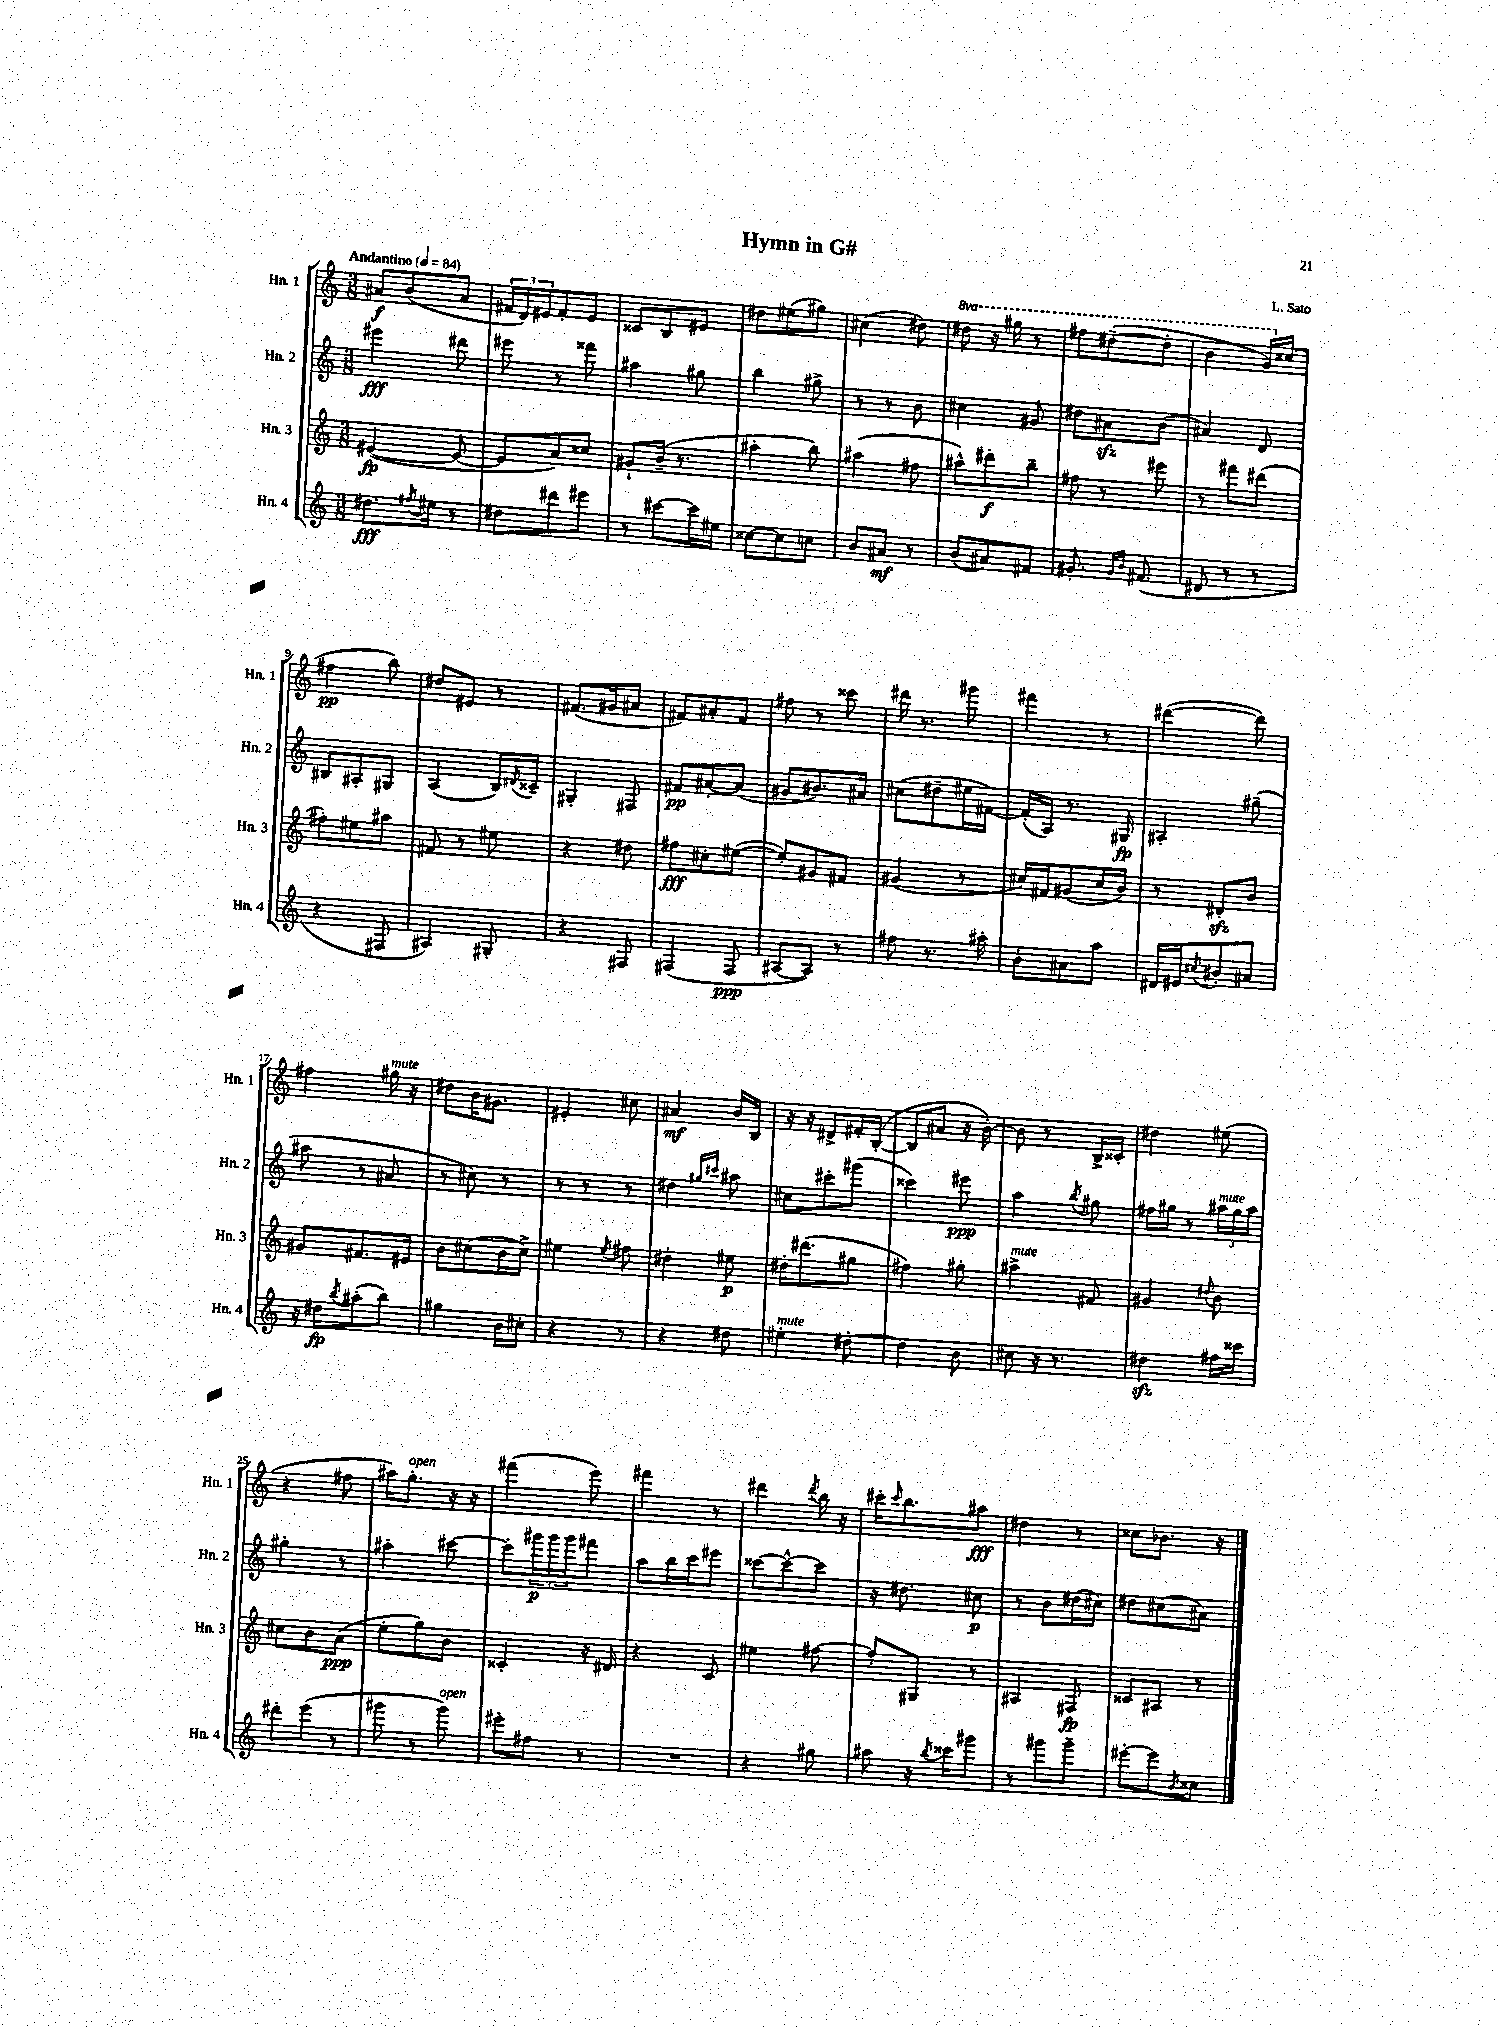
\header { title = "Hymn in G#" composer = "L. Sato" }
<<
\new StaffGroup <<
\new Staff = "s0" \with { instrumentName = "Hn. 1" shortInstrumentName = "Hn. 1" } {
    \clef treble \key c \major \numericTimeSignature \time 3/8 \set Staff.ottavationMarkups = #ottavation-simple-ordinals \tempo "Andantino" 4 = 84
    ais'8\f b'8( ais'8 |
    \tuplet 3/2 { fis'16 d'16) eis'16 } fis'8-. eis'8 |
    cisis'8 b8 eis'8 |
    dis''8 eis''8( gis''8) |
    cis''4( dis''8) |
    \ottava #1 dis'''8 r16 gis'''16 r8 |
    fis'''8 dis'''8~--( dis'''8-. |
    b''4 g''16) \ottava #0 cisis''16( |
    fis''4\pp b''8) |
    dis''8 eis'8 r8 |
    fis'8.( gis'16 ais'8 |
    fis'8) ais'8-. fis'8 |
    fis''8 r8 cisis'''8 |
    dis'''16 r8. gis'''8 |
    fis'''4 r8 |
    dis'''4~( dis'''8) |
    fis''4 gis''16^\markup { \italic "mute" } r16 |
    dis''8 b'16 gis'8. |
    eis'4-. cis''8 |
    ais'4\mf b'16 b16 |
    r16 r16 dis'8-> fis'16-. b16~-.( |
    b8 ais'8 r16 b'16~-.) |
    b'8 r8 b16-> cisis'16-. |
    dis''4 eis''8( |
    r4 fis''8 |
    ais''16) g''8.-.^\markup { \italic "open" } r16 r16 |
    fis'''4( e'''8) |
    fis'''4 r8 |
    dis'''4 \acciaccatura { dis'''8 } b''16 r16 |
    cis'''16-. \grace { cis'''16 } b''8. ais''8\fff |
    dis''4 r8 |
    cisis''8 bes'8. r16 \bar "|." |
}
\new Staff = "s1" \with { instrumentName = "Hn. 2" shortInstrumentName = "Hn. 2" } {
    \clef treble \key c \major \numericTimeSignature \time 3/8
    eis'''4\fff dis'''8 |
    eis'''8 r8 fisis'''8 |
    ais''4 gis''8 |
    b''4 gis''8-> |
    r8 r8 b'8 |
    cis''4 gis'8 |
    dis''8 ais'8\sfz b'8( |
    ais'4) d'8 |
    bis8 ais8-. gis8 |
    a4( b16) \acciaccatura { dis'8 } cisis'16-- |
    gis4-. fis8 |
    fis'8\pp ais'8~-. ais'8( |
    gis'8 bis'8.) ais'16 |
    cis''8( dis''8-- eis''16 fis'16~) |
    fis'16-.( a16) r8. gis16\fp |
    ais4-. gis''8--( |
    ais''8 r8 ais'8 |
    r8 cis''8) r8 |
    r8 r8 r8 |
    dis''4 \grace { gis''16 cis'''16 } ais''8 |
    cis''8 cis'''8-. gis'''8( |
    cisis'''4) eis'''8\ppp |
    a''4 \acciaccatura { b''8 } gis''8 |
    fis''16 gis''16 r8 \tuplet 3/2 { ais''16^\markup { \italic "mute" } gis''16 ais''16 } |
    gis''4-. r8 |
    ais''4-. cis'''8~ |
    cis'''8-. \tuplet 3/2 { gis'''16\p gis'''16 gis'''16 } fis'''8 |
    a''8 b''16 c'''16 eis'''8 |
    cisis'''8~ cisis'''8~-^ cisis'''8 |
    r16 dis''8. cis''8\p |
    r8 b'8 dis''16( cis''16) |
    dis''8 cis''8( ais'8) \bar "|." |
}
\new Staff = "s2" \with { instrumentName = "Hn. 3" shortInstrumentName = "Hn. 3" } {
    \clef treble \key c \major \numericTimeSignature \time 3/8
    eis'4~\fp( eis'8~ |
    eis'8 a'8) cisis''8 |
    gis'8-! b'16--( r8. |
    ais''4-. b''8) |
    ais''4( fis''8 |
    ais''8-^) dis'''8-.\f b''8-- |
    fis''8 r8 eis'''8 |
    r8 fis'''8 dis'''8( |
    fis''8-.) eis''8 ais''8 |
    fis'8 r8 eis''8 |
    r4 dis''8 |
    fis''8\fff cis''8-. eis''8~( |
    eis''8-.) gis'8 fis'8 |
    gis'4( r8 |
    cis''16) fis'16 gis'8( cis''16 b'16) |
    r8 dis'8-.\sfz b'8 |
    gis'8 fis'8. eis'16 |
    b'8 cis''8( b'16 cis''16->) |
    eis''4 \acciaccatura { eis''8 } fis''8 |
    dis''4-. eis''8\p |
    dis''16-. dis'''8.( gis''8 |
    fis''4) gis''8-. |
    ais''4->^\markup { \italic "mute" } fis'8 |
    gis'4 \appoggiatura { dis''8 } b'8 |
    cis''8 b'8 a'8\ppp( |
    e''8-. g''8) b'8 |
    cisis'4-. r16 dis'16 |
    r4 c'8 |
    eis''4 fis''8~ |
    fis''8-. gis8 r8 |
    ais4 fis8\fp |
    cisis'8 ais8 r8 \bar "|." |
}
\new Staff = "s3" \with { instrumentName = "Hn. 4" shortInstrumentName = "Hn. 4" } {
    \clef treble \key c \major \numericTimeSignature \time 3/8
    dis''8.\fff \acciaccatura { fis''8 } eis''16 r8 |
    dis''8 dis'''8 eis'''8 |
    r8 cis'''8~ cis'''16 eis''16 |
    cisis''8~ cisis''8 c''8 |
    b'8 ais'8\mf r8 |
    b'8( ais'8) fis'8 |
    gis'8.-. \grace { gis'16 b'16 } fis'8.( |
    dis'8 r8 r8 |
    r4 fis8 |
    ais4) gis8-. |
    r4 fis8 |
    fis4( fis8\ppp |
    ais8~ ais8) r8 |
    fis''8 r8. ais''16-. |
    b'8-. ais'8 a''8 |
    dis'16 eis'16 \acciaccatura { cis''8 } bis'8-. ais'8 |
    r16 dis''16\fp \acciaccatura { b''8 } ais''8-.( b''8) |
    gis''4 b'16 cis''16-. |
    r4 r8 |
    r4 dis''8 |
    eis''4-.^\markup { \italic "mute" } dis''8~-. |
    dis''4 b'8 |
    cis''8 r16 r8. |
    dis''4\sfz fis''16 cisis'''16 |
    dis'''8-. e'''8( r8 |
    gis'''8 r8 gis'''8^\markup { \italic "open" }) |
    eis'''8-. fis''8 r8 |
    R4. |
    r4 gis''8 |
    ais''8 r16 \acciaccatura { b''8 } cisis'''16 gis'''8 |
    r8 gis'''8 gis'''8-- |
    eis'''8~-. eis'''8 \acciaccatura { b'8 } cisis''8 \bar "|." |
}
>>
>>
